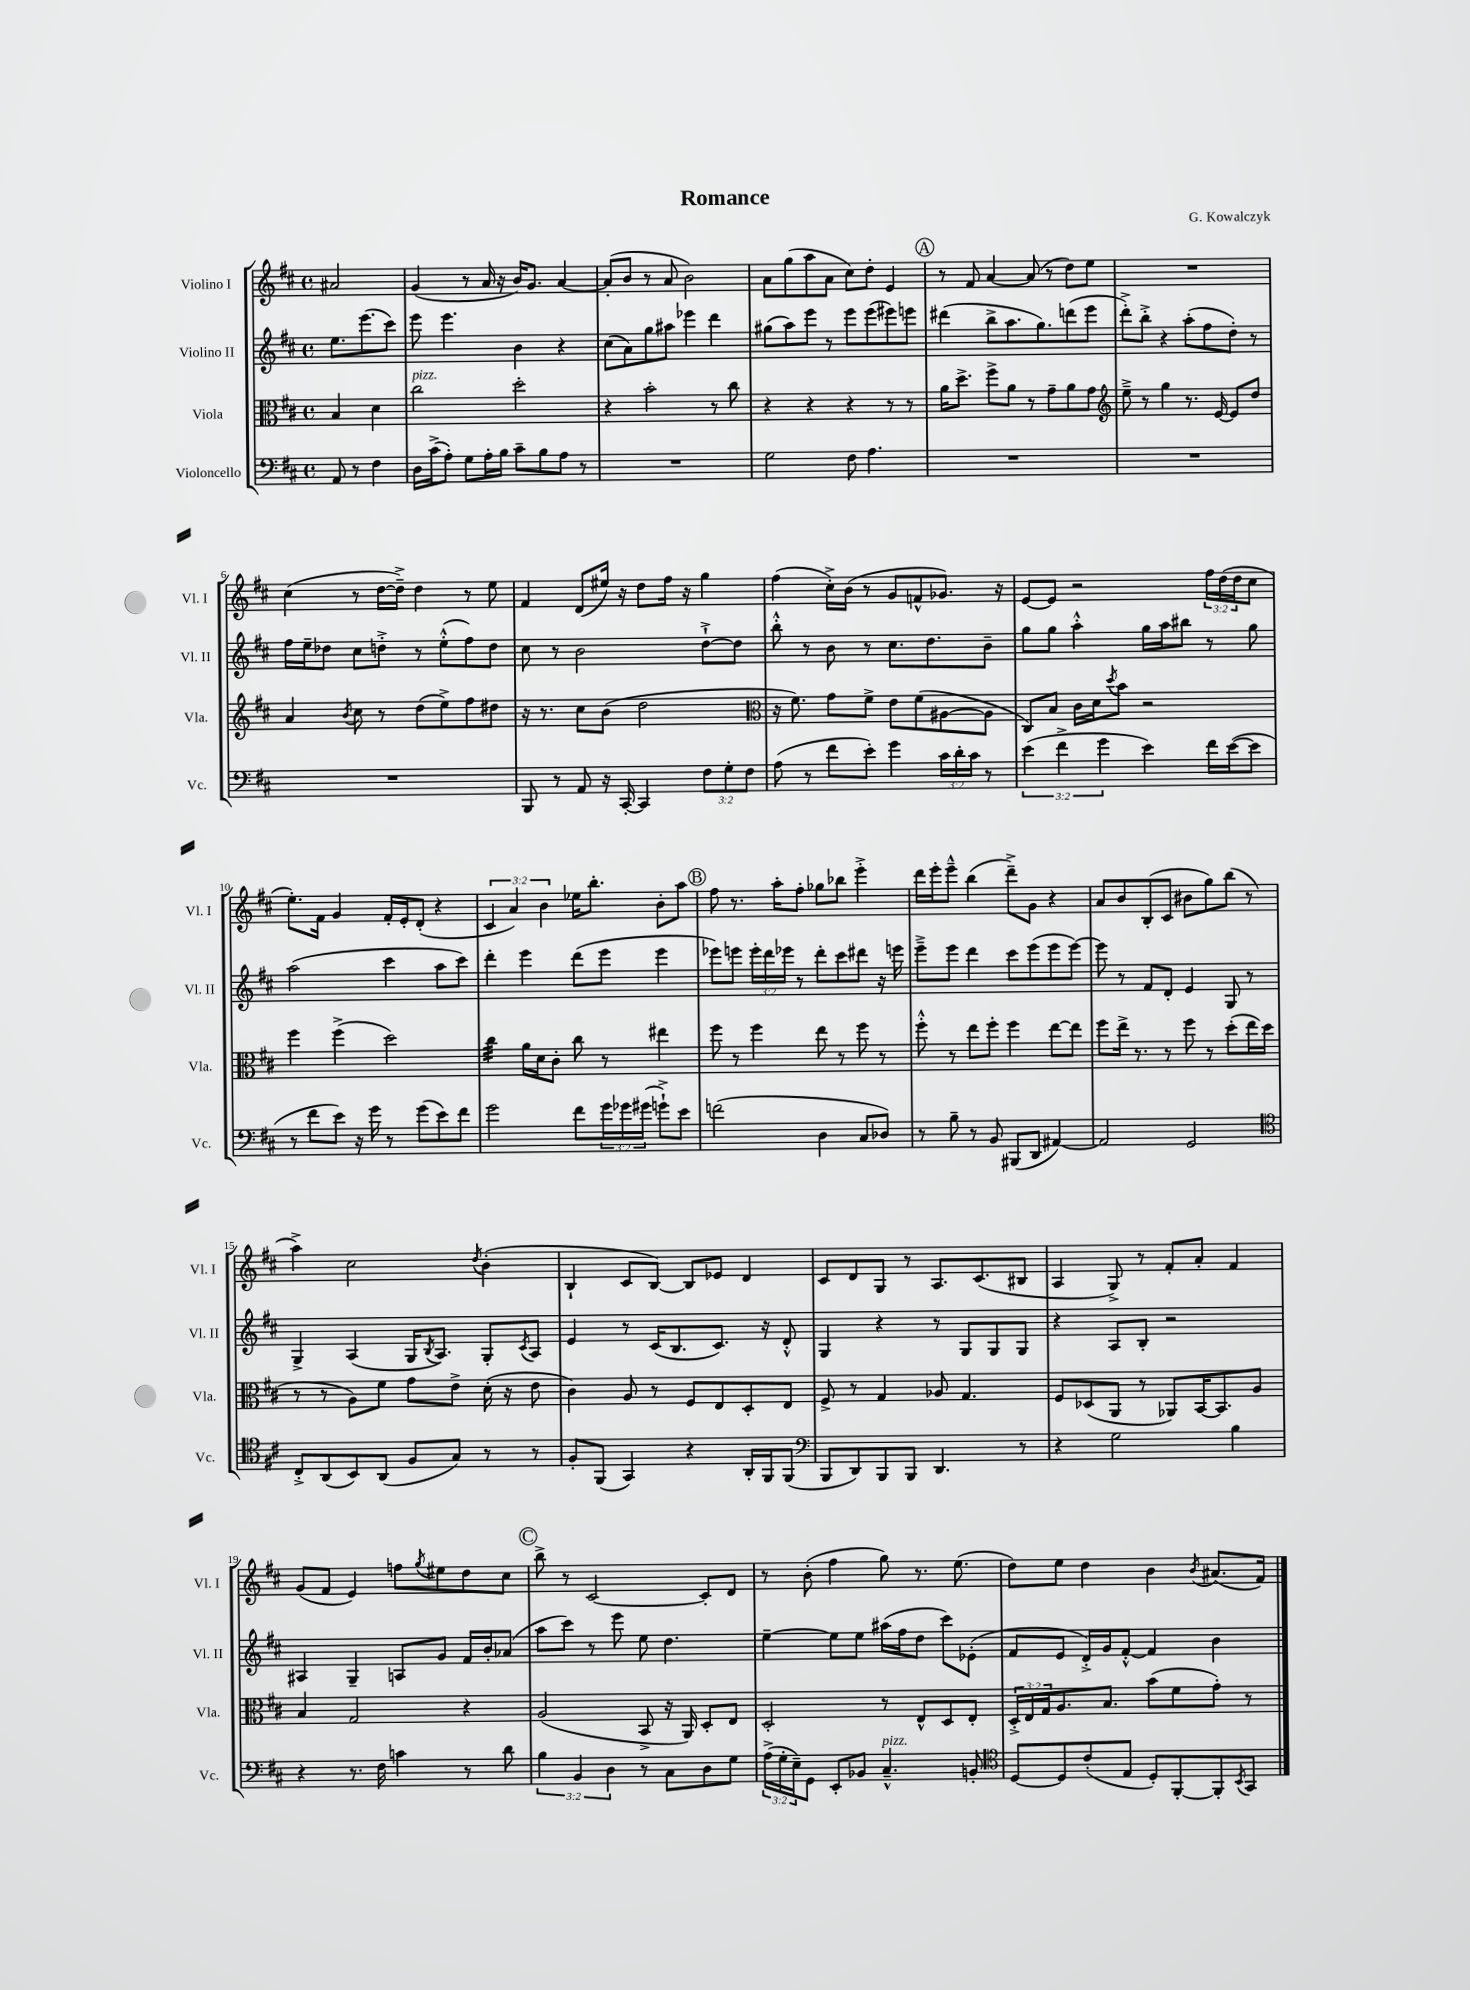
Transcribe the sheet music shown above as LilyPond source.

\header { title = "Romance" composer = "G. Kowalczyk" }
<<
\new StaffGroup <<
\new Staff = "s0" \with { instrumentName = "Violino I" shortInstrumentName = "Vl. I" } {
    \clef treble \key d \major \defaultTimeSignature \time 4/4 \override Staff.TupletNumber.text = #tuplet-number::calc-fraction-text \partial 2
    ais'2 |
    g'4( r8 a'16 r16 b'16) g'8. a'4~ |
    a'8-.( b'8 r8 a'8 b'2) |
    a'8 g''8( a''8 a'8 cis''8) d''8-. e'4 |
    \mark \markup { \circle "A" } r8 fis'8 a'4~ a'8( r8 d''8) e''8 |
    R1 |
    cis''4( r8 d''16~ d''16--->) d''4 r8 e''8 |
    fis'4 d'8( eis''16) r16 d''8 fis''16 r16 g''4 |
    fis''4( cis''16-.->) b'16( r8 g'8 f'8-^ ges'8.) r16 |
    e'8~ e'8 r2 \tuplet 3/2 { fis''16 d''16( d''16 } cis''8 |
    e''8.-.) fis'16 g'4 fis'16-. e'16-. d'8-.( r4 |
    \tuplet 3/2 { cis'4 a'4) b'4 } ees''16 b''8.-. b'8-. a''8 |
    \mark \markup { \circle "B" } fis''8 r8. a''16-. fis''8-. ges''8 bes''8 e'''4-.-> |
    d'''16 e'''16-. e'''8---^ b''4( d'''8--->) g'8 r4 |
    a'8 b'8 b8-.( cis'8 bis'8 g''8) b''8( r8 |
    a''4->) cis''2 \acciaccatura { d''8 } b'4-.( |
    b4-! cis'8 b8~) b8 ees'8 d'4 |
    cis'8 d'8 g8 r8 a8. cis'8.( bis8 |
    a4 g8->) r8 fis'8-. a'8-. fis'4 |
    g'8( fis'8 e'4) f''8 \acciaccatura { g''8 } eis''8 d''8 cis''8 |
    \mark \markup { \circle "C" } b''8-> r8 cis'2~ cis'8-. d'8 |
    r8 b'8-.( fis''4 g''8) r8. e''8.( |
    d''8) e''8 d''4 b'4 \acciaccatura { b'8 } ais'8.( fis'16) \bar "|." |
}
\new Staff = "s1" \with { instrumentName = "Violino II" shortInstrumentName = "Vl. II" } {
    \clef treble \key d \major \defaultTimeSignature \time 4/4 \override Staff.TupletNumber.text = #tuplet-number::calc-fraction-text \partial 2
    e''8. e'''8.( cis'''8) |
    e'''8 e'''4. b'4 r4 |
    cis''8( a'8) g''8 ais''8 ees'''4 d'''4 |
    gis''8( a''8) e'''8 r8 e'''8 e'''8( eis'''8) e'''8 |
    \mark \markup { \circle "A" } dis'''4( b''8-> a''8. g''8.) d'''8( e'''8 |
    d'''8-.->) b''8-.-> r4 a''8-.( fis''8 d''8-.) r8 |
    fis''16 e''16-- des''8 cis''8 d''8-.-> r8 e''8-.-^( fis''8) d''8 |
    cis''8 r8 b'2 d''8~-!-> d''8 |
    b''8-.-^ r8 b'8 r8 cis''8. d''8. b'8-- |
    g''8 g''8 a''4-.-^ g''16 a''16 bis''8 r8 g''8 |
    a''2( cis'''4 a''8 cis'''8) |
    d'''4-. e'''4 d'''8( e'''8 e'''4 |
    \mark \markup { \circle "B" } ees'''8) e'''8 \tuplet 3/2 { e'''16-. d'''16 ees'''16 } r8 d'''8-. cis'''8 dis'''8 r16 e'''16 |
    e'''8---> e'''8 d'''4 cis'''8 e'''8( e'''8 e'''8~) |
    e'''8 r8 fis'8 d'8-. e'4 g8 r8 |
    g4-> a4( g16 \acciaccatura { b8 } a8.) g8-. \acciaccatura { cis'8 } a8 |
    e'4 r8 cis'16( b8. cis'8.) r16 d'8-.-^ |
    g4 r4 r8 g8 g8 g8 |
    r4 a8 b8-. r2 |
    ais4 g4-- a8 g'8 fis'16 b'16-. aes'8( |
    \mark \markup { \circle "C" } a''8 cis'''8) r8 e'''8 e''8 d''4. |
    e''4~-- e''8 e''8 ais''16( fis''16 d''8 cis'''8) ees'8-.( |
    fis'8 e'8 d'16-.->) g'16 fis'8~-.-^ fis'4 b'4 \bar "|." |
}
\new Staff = "s2" \with { instrumentName = "Viola" shortInstrumentName = "Vla." } {
    \clef alto \key d \major \defaultTimeSignature \time 4/4 \override Staff.TupletNumber.text = #tuplet-number::calc-fraction-text \partial 2
    b4 d'4 |
    cis''2^\markup { \italic "pizz." } d''2-. |
    r4 b'2-. r8 cis''8 |
    r4 r4 r4 r8 r8 |
    \mark \markup { \circle "A" } a'16 d''8.-> fis''8-> a'8 r8 g'8-- a'8 g'8 |
    \clef treble e''8---> r8 g''4 r8. e'16~ e'8 d''8 |
    a'4 \acciaccatura { b'8 } cis''8 r8 d''8( e''8->) fis''8 dis''8 |
    r16 r8. cis''8 b'8( d''2 |
    \clef alto r16 fis'8.) g'8 fis'8-> e'8 fis'8( ais8~ ais8 |
    cis8) b8 cis'16 d'16 \acciaccatura { d''8 } b'8 r2 |
    fis''4 fis''4->( d''2) |
    cis''4:32 a'16 d'16 cis'8-. cis''8 r8 eis''4 |
    \mark \markup { \circle "B" } fis''8 r8 fis''4 e''8 r8 fis''8 r8 |
    fis''8-.-^ r8 e''8 fis''8-. fis''4 e''8~ e''8 |
    fis''8 e''16-> r8. r8 fis''8 r8 d''8-.( e''16 d''16 |
    r8 r8 a8) fis'8 g'8 e'8-> d'16-.( r16 e'8 |
    cis'4) a8 r8 fis8 e8 d8-. e8 |
    fis8-> r8 g4 aes8 g4. |
    fis8 des8( a,8 r8 aes,8) b,16~ b,8. a8 |
    b4 g2 r4 |
    \mark \markup { \circle "C" } a2( b,8-> r16 a,16) d8-. e8 |
    d2-. r8 e8-^ d8 e8-. |
    \tuplet 3/2 { d16-.-> e16 g16 } a8. b8. b'8( fis'8 g'8-.) r8 \bar "|." |
}
\new Staff = "s3" \with { instrumentName = "Violoncello" shortInstrumentName = "Vc." } {
    \clef bass \key d \major \defaultTimeSignature \time 4/4 \override Staff.TupletNumber.text = #tuplet-number::calc-fraction-text \partial 2
    a,8 r8 fis4 |
    d16 cis'16->( a8-.) g8 a16-. b16 cis'8-- b8 a8 r8 |
    R1 |
    g2 fis8 a4. |
    \mark \markup { \circle "A" } R1 |
    R1 |
    R1 |
    b,,8 r8 a,8 r16 cis,16~-. cis,4 \tuplet 3/2 { fis8 g8-. fis8 } |
    a8( r8 fis'8 e'8-.) g'4 \tuplet 3/2 { cis'16 d'16-. cis'16 } r8 |
    \tuplet 3/2 { e'4( fis'4-> g'4 } e'4) fis'16 e'16~( e'8 |
    r8 fis'8 e'8) r16 g'16 r8 g'8( e'8) fis'8 |
    g'2 fis'8 \tuplet 3/2 { g'16 ges'16 gis'16( } g'8-!->) e'8 |
    \mark \markup { \circle "B" } f'2( d4 cis8 des8) |
    r8 b8-- r8 b,8 bis,,8( d,8 ais,4~) |
    ais,2 g,2 |
    \clef tenor cis8-.-> a,8( b,8) a,8( fis8 g8) r8 r8 |
    fis8-. fis,8( g,4) r4 a,16-. fis,16 fis,8( |
    \clef bass b,,8 d,8) b,,8 b,,8 d,4. r8 |
    r4 g2 b4 |
    r4 r8. fis16 c'4 r8 d'8 |
    \mark \markup { \circle "C" } \tuplet 3/2 { b4 b,4 d4 } r8 cis8 d8 g8 |
    \tuplet 3/2 { a16->( g16-. e16--) } g,8 e,8-. bes,8 cis4.---^^\markup { \italic "pizz." } b,8-. |
    \clef tenor d8~ d8 cis'8-.( e8 d8-.) fis,8~-. fis,8-. \acciaccatura { b,8 } g,8 \bar "|." |
}
>>
>>
